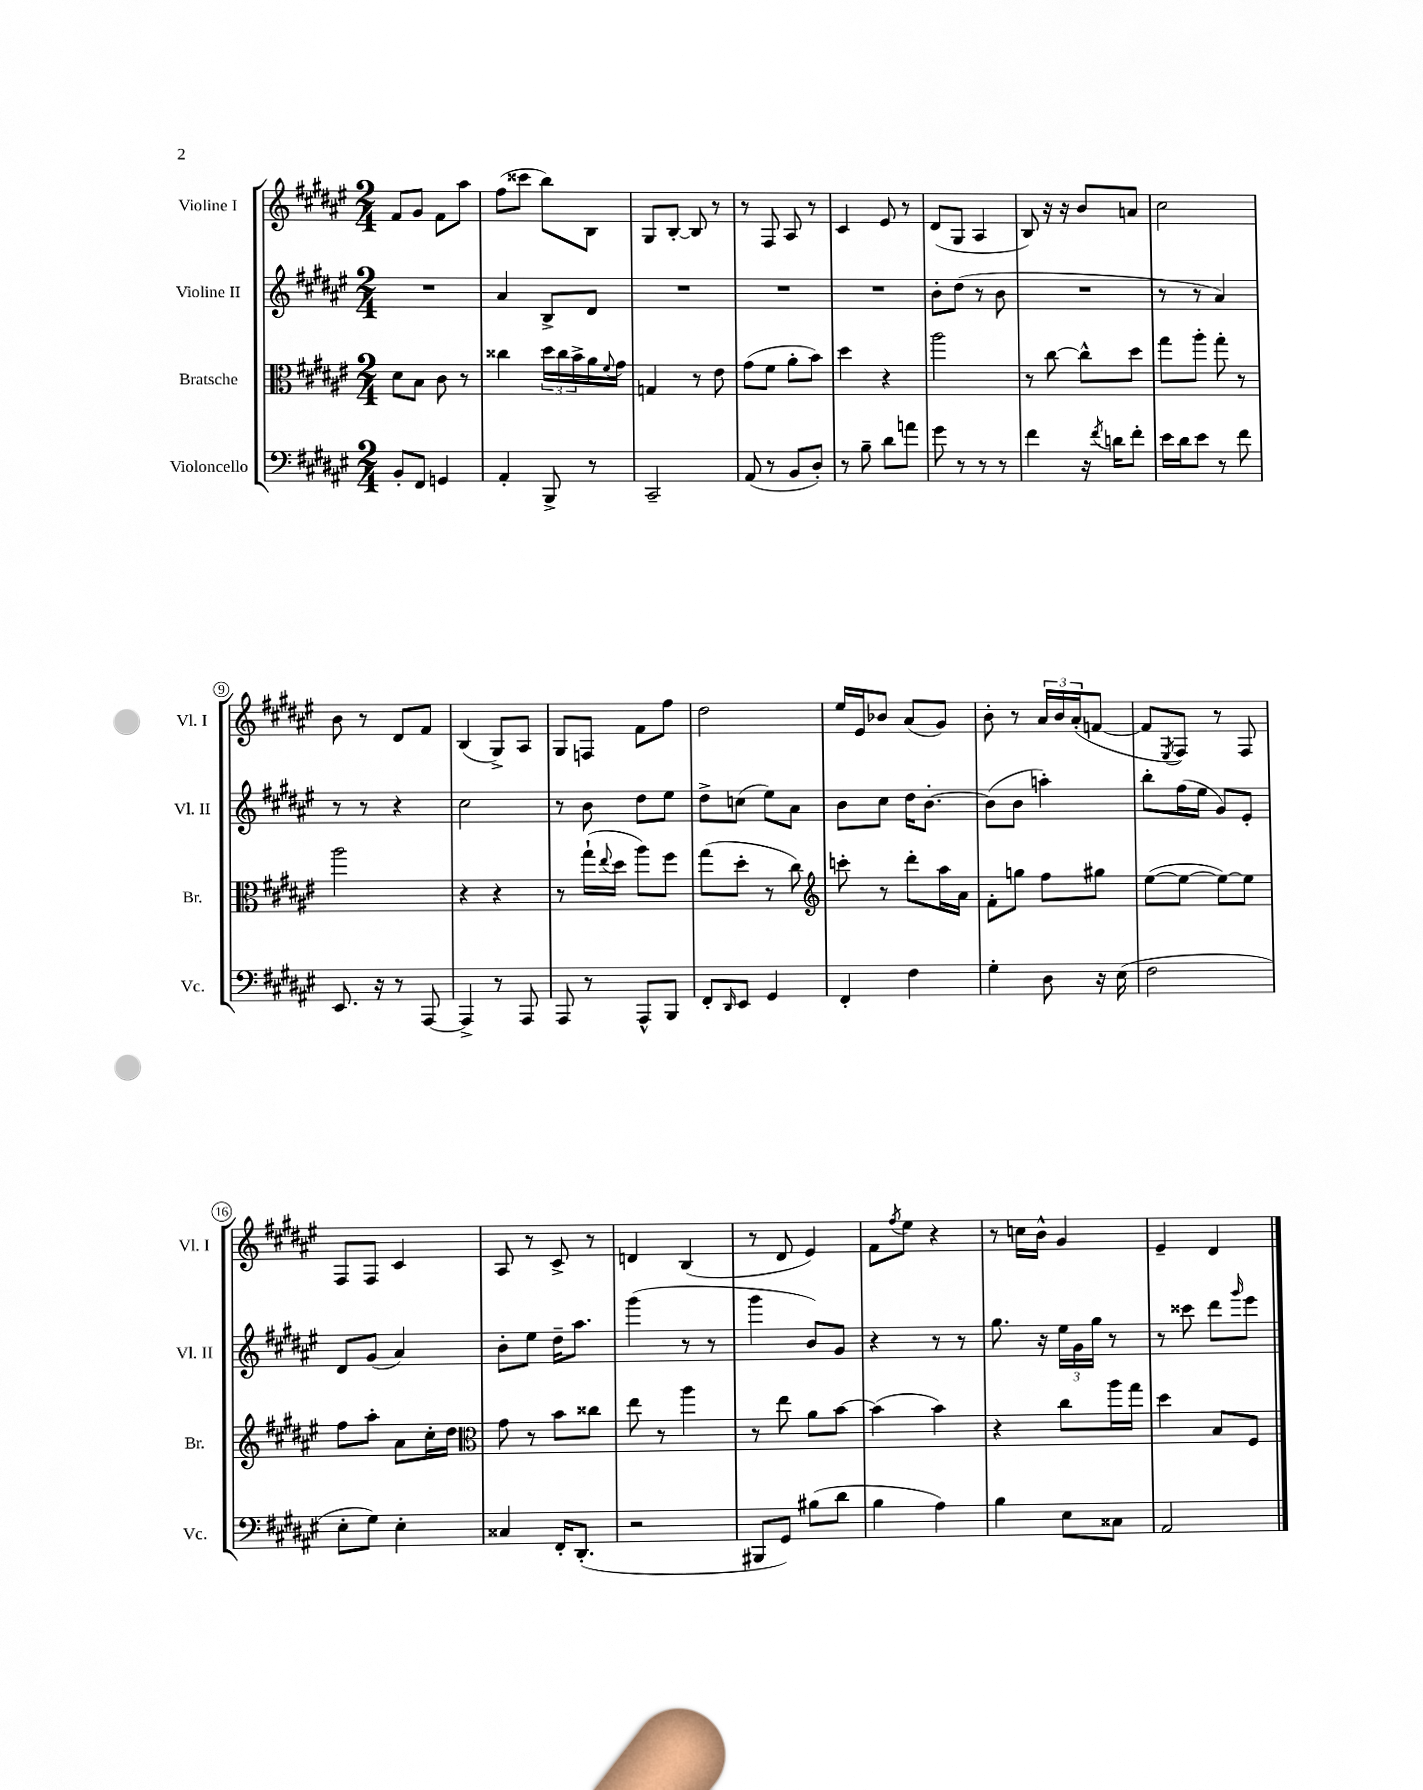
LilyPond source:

<<
\new StaffGroup <<
\new Staff = "s0" \with { instrumentName = "Violine I" shortInstrumentName = "Vl. I" } {
    \clef treble \key fis \major \numericTimeSignature \time 2/4
    fis'8 gis'8 fis'8 ais''8 |
    fis''8( cisis'''8 b''8) b8 |
    gis8 b8~-. b8 r8 |
    r8 fis8 ais8 r8 |
    cis'4 eis'8 r8 |
    dis'8( gis8 ais4 |
    b8) r16 r16 b'8 a'8 |
    cis''2 |
    b'8 r8 dis'8 fis'8 |
    b4( gis8->) ais8 |
    gis8 f8 fis'8 fis''8 |
    dis''2 |
    eis''16 eis'16 bes'8 ais'8( gis'8) |
    b'8-. r8 \tuplet 3/2 { ais'16 b'16 ais'16-.( } f'8~ |
    f'8 \acciaccatura { eis8 } fis8) r8 fis8 |
    fis8 fis8 cis'4 |
    ais8 r8 cis'8-> r8 |
    d'4 b4( |
    r8 dis'8 eis'4) |
    fis'8 \acciaccatura { fis''8 } eis''8 r4 |
    r8 c''16 b'16-^ gis'4 |
    eis'4-- dis'4 \bar "|." |
}
\new Staff = "s1" \with { instrumentName = "Violine II" shortInstrumentName = "Vl. II" } {
    \clef treble \key fis \major \numericTimeSignature \time 2/4
    R2 |
    ais'4 b8-> dis'8 |
    R2 |
    R2 |
    R2 |
    b'8-. dis''8( r8 b'8 |
    R2 |
    r8 r8 ais'4) |
    r8 r8 r4 |
    cis''2 |
    r8 b'8 dis''8 eis''8 |
    dis''8-> c''8( eis''8) ais'8 |
    b'8 cis''8 dis''16 b'8.~-. |
    b'8( b'8 a''4-.) |
    b''8-. fis''16( eis''16 gis'8) eis'8-. |
    dis'8 gis'8( ais'4) |
    b'8-. eis''8 dis''16-- ais''8. |
    gis'''4( r8 r8 |
    gis'''4 b'8) gis'8 |
    r4 r8 r8 |
    gis''8. r16 \tuplet 3/2 { eis''16 gis'16 gis''16 } r8 |
    r8 cisis'''8 dis'''8 \grace { gis'''16 } eis'''8 \bar "|." |
}
\new Staff = "s2" \with { instrumentName = "Bratsche" shortInstrumentName = "Br." } {
    \clef alto \key fis \major \numericTimeSignature \time 2/4
    dis'8 b8 cis'8 r8 |
    cisis''4 \tuplet 3/2 { dis''16 cisis''16 b'16-> } ais'16 \appoggiatura { fis'8 } gis'16 |
    g4 r8 eis'8 |
    gis'8( fis'8 ais'8-. b'8) |
    dis''4 r4 |
    ais''2 |
    r8 cis''8~ cis''8-^ dis''8 |
    gis''8 ais''8-. gis''8-. r8 |
    ais''2 |
    r4 r4 |
    r8 gis''16-!( \appoggiatura { eis''8 } dis''16 ais''8) fis''8 |
    gis''8( dis''8-. r8 cis''8) |
    \clef treble c'''8-. r8 dis'''8-. ais''16 ais'16 |
    fis'8-. g''8 fis''8 gis''8 |
    eis''8~( eis''8~ eis''8~) eis''8 |
    fis''8 ais''8-. ais'8 cis''16-. dis''16 |
    \clef alto gis'8 r8 b'8 cisis''8 |
    eis''8 r8 ais''4 |
    r8 eis''8 ais'8 b'8~ |
    b'4( b'4) |
    r4 cis''8 ais''16 gis''16 |
    dis''4 b8 fis8 \bar "|." |
}
\new Staff = "s3" \with { instrumentName = "Violoncello" shortInstrumentName = "Vc." } {
    \clef bass \key fis \major \numericTimeSignature \time 2/4
    b,8-. fis,8 g,4 |
    ais,4-. b,,8-> r8 |
    cis,2-- |
    ais,8( r8 b,8 dis8-.) |
    r8 b8-- dis'8 a'8 |
    gis'8 r8 r8 r8 |
    fis'4 r16 \acciaccatura { fis'8 } d'16 fis'8-. |
    eis'16 dis'16 eis'8 r8 fis'8 |
    eis,8. r16 r8 ais,,8~ |
    ais,,4-> r8 ais,,8 |
    ais,,8 r8 ais,,8-^ b,,8 |
    fis,8-. \grace { dis,16 } eis,8 gis,4 |
    fis,4-. fis4 |
    gis4-. dis8 r16 eis16( |
    fis2 |
    eis8-. gis8) eis4-. |
    cisis4 fis,16-. dis,8.-.( |
    r2 |
    bis,,8 gis,8) bis8( dis'8 |
    b4 ais4) |
    b4 eis8 cisis8 |
    ais,2 \bar "|." |
}
>>
>>
\layout { \context { \Score \override BarNumber.stencil = #(make-stencil-circler 0.1 0.3 ly:text-interface::print) } }
